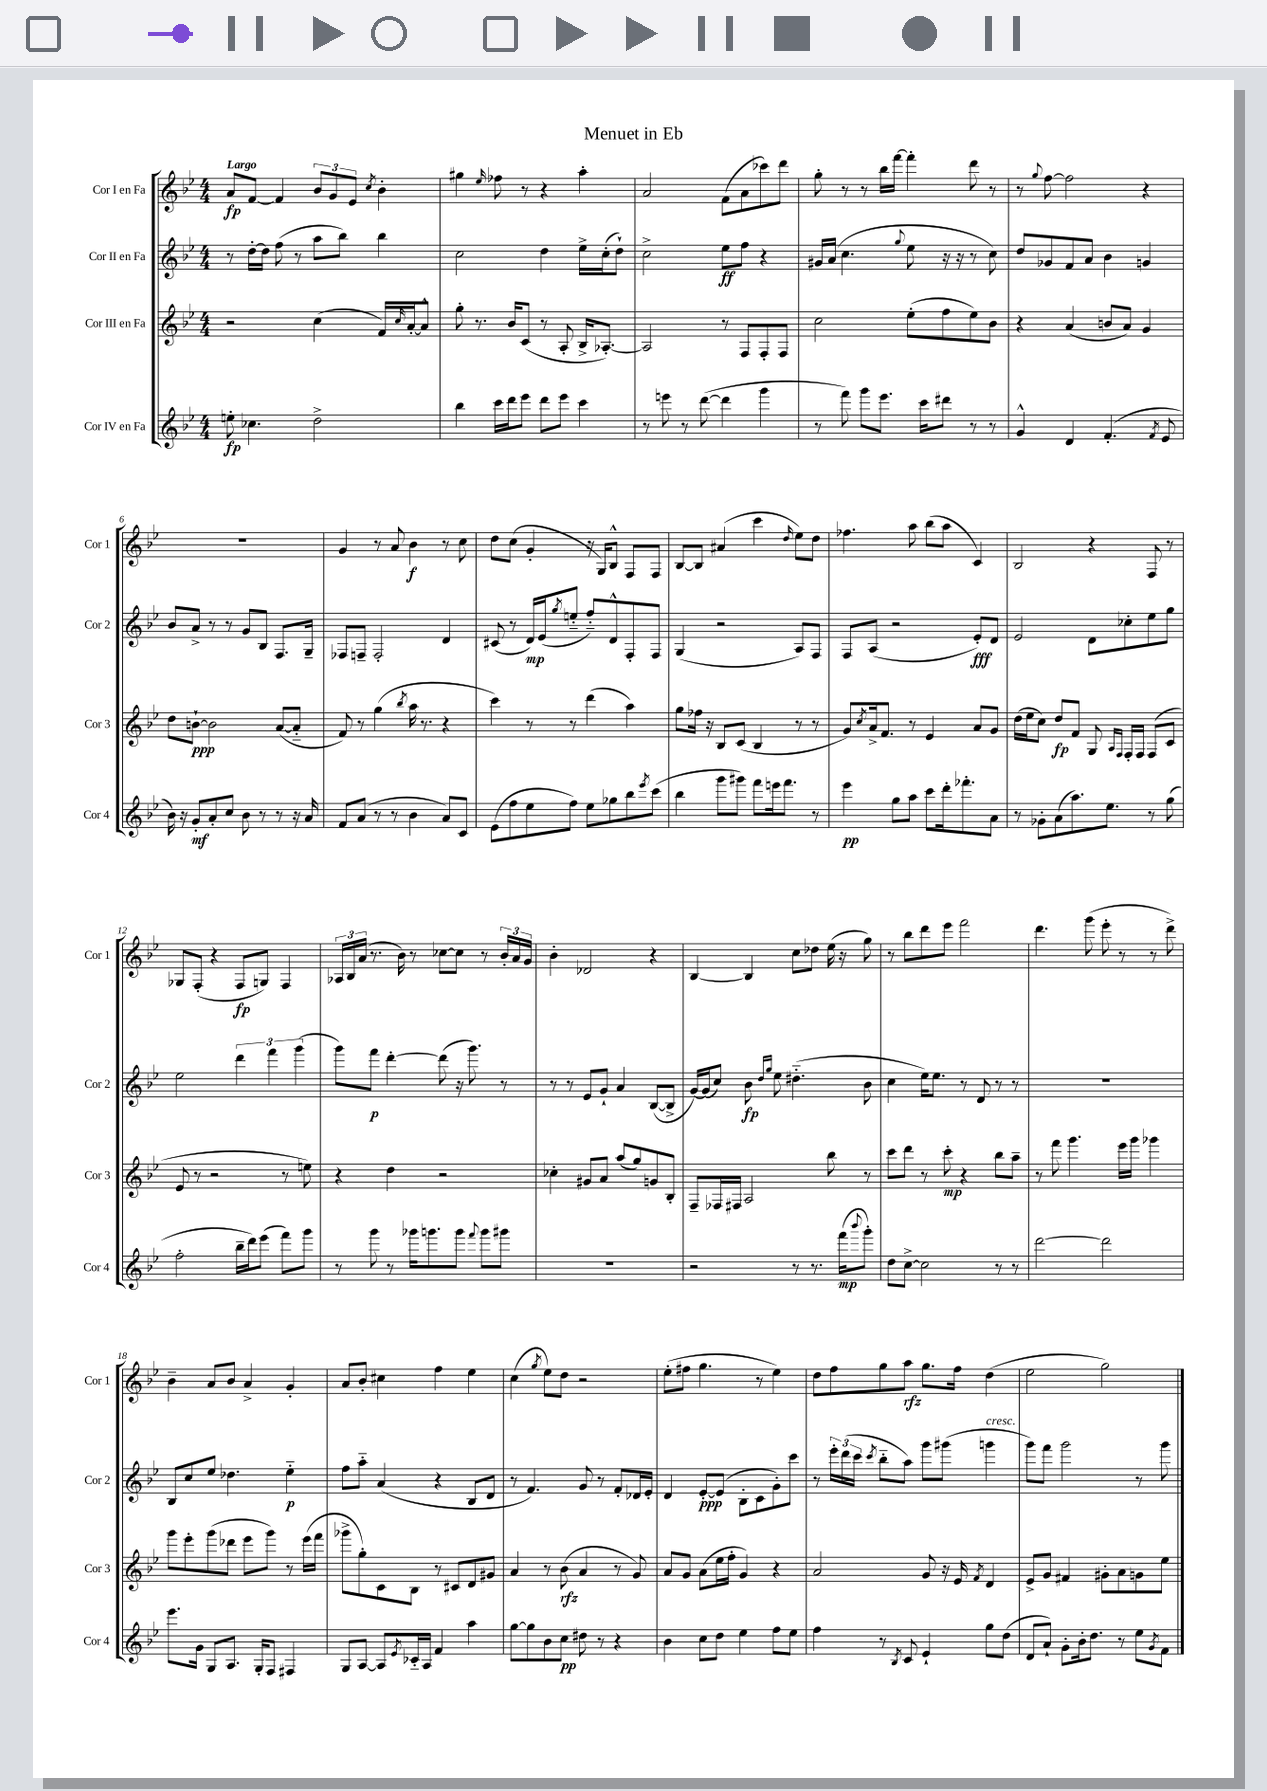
\header { title = "Menuet in Eb" }
<<
\new StaffGroup <<
\new Staff = "s0" \with { instrumentName = "Cor I en Fa" shortInstrumentName = "Cor 1" } {
    \clef treble \key bes \major \numericTimeSignature \time 4/4 \tempo "Largo"
    a'8\fp f'8~ f'4 \tuplet 3/2 { bes'8 g'8 ees'8 } \acciaccatura { c''8 } bes'4-. |
    gis''4 \grace { ees''16 } fes''8 r8 r4 a''4-. |
    a'2 f'8( a'8 ces'''8) d'''8 |
    g''8-. r8 r8 bes''16 f'''16~ f'''4-. d'''8 r8 |
    r8 \appoggiatura { g''8 } f''8~ f''2 r4 |
    R1 |
    g'4 r8 a'8 bes'4\f r8 c''8 |
    d''8 c''8( g'4-. r16 g16) bes8-^ f8 f8 |
    bes8~ bes8 ais'4( c'''4 \grace { d''16 } ees''8) d''8 |
    fes''4. a''8 bes''8( a''8 c'4) |
    bes2 r4 f8 r8 |
    ges8 f8-.( r4 f8\fp g8) f4 |
    \tuplet 3/2 { aes16 bes16 a'16( } r8. bes'16) r8 ces''8~ ces''8 r8 \tuplet 3/2 { bes'16-. a'16 g'16 } |
    bes'4-. des'2 r4 |
    bes4~ bes4 c''8 des''8 ees''16( r16 g''8) |
    r8 bes''8 d'''8 ees'''8 f'''2 |
    d'''4. g'''8( ees'''8-. r8 r8 d'''8->) |
    bes'4-- a'8 bes'8 a'4-> g'4-. |
    a'8 bes'8-. cis''4 f''4 ees''4 |
    c''4( \acciaccatura { g''8 } ees''8) d''8 r2 |
    ees''8-.( fis''8 g''4. r8 ees''4) |
    d''8 f''8 g''8 a''8\rfz g''8. f''16 d''4( |
    ees''2 g''2) \bar "|." |
}
\new Staff = "s1" \with { instrumentName = "Cor II en Fa" shortInstrumentName = "Cor 2" } {
    \clef treble \key bes \major \numericTimeSignature \time 4/4
    r8 d''16~-. d''16 f''8( r8 a''8 bes''8) bes''4 |
    c''2 d''4 ees''16-> c''16-.( d''8-!) |
    c''2-> ees''8\ff f''8 r4 |
    gis'16 a'16( c''4. \appoggiatura { g''8 } ees''8 r16 r16 r8 c''8) |
    d''8 ges'8 f'8 a'8 bes'4 g'4 |
    bes'8 a'8-> r8 r8 g'8 bes8 f8. g16-- |
    fes8 f8-- f2-. d'4 |
    cis'8( r8 d'16\mp) ees'16( \acciaccatura { g''8 } e''8-_ f''8-_) d'8-^ f8-. f8 |
    g4( r2 a8) f8 |
    f8 a8( r2 ees'8-.\fff) d'8 |
    ees'2 d'8 ces''8-. ees''8 g''8 |
    ees''2 \tuplet 3/2 { d'''4 f'''4 g'''4( } |
    g'''8) f'''8\p d'''4~-. d'''8( r16 g'''8.) r8 |
    r8 r8 ees'8 g'8-! a'4 bes8~( bes8-> |
    g'16~) g'16( c''8) bes'8\fp \grace { d''16 g''16 } ees''8 dis''4.-_( bes'8 |
    c''4 ees''16) ees''8. r8 d'8 r8 r8 |
    R1 |
    bes8 c''8 ees''8 des''4. ees''4-_\p |
    f''8 a''8-_ a'4( r4 bes8 d'8 |
    r8 f'4.) g'8 r8 f'8-. des'16 ees'16-. |
    d'4 ees'8~-.\ppp ees'8( bes8-. c'8 g'8-.) c'''8 |
    r8 \tuplet 3/2 { ees'''16-. d'''16( c'''16 } \acciaccatura { c'''8 } bes''8-_ a''8) g'''8 gis'''8( g'''4^\markup { \italic "cresc." } |
    g'''8) f'''8 g'''2 r8 g'''8 \bar "|." |
}
\new Staff = "s2" \with { instrumentName = "Cor III en Fa" shortInstrumentName = "Cor 3" } {
    \clef treble \key bes \major \numericTimeSignature \time 4/4
    r2 c''4( f'16) \grace { c''16 } a'16~-. a'8-^ |
    g''8-. r8. bes'16 c'8( r8 a8-. bes16-> aes8.~-.) |
    aes2 r8 f8 f8-. f8 |
    c''2 ees''8-.( f''8 ees''8) bes'8 |
    r4 a'4( b'8 a'8) g'4 |
    d''8 b'8~-!\ppp b'2 a'8~( a'8-_ |
    f'8) r8 g''4( \acciaccatura { bes''8 } a''16 r8. r4 |
    c'''4) r8 r8 d'''4( a''4) |
    g''8 fes''16 r16 bes8 c'8( bes4 r8 r8 |
    g'8) \acciaccatura { c''8 } a'16-> f'8. r8 ees'4 a'8 g'8 |
    d''16( ees''16 c''8) d''8\fp f'8 g8 \grace { a16 f16 } f16-. f16 f8( c'8 |
    ees'8 r8 r2 r8 e''8) |
    r4 d''4 r2 |
    ces''4-. gis'8 a'8 a''8( g''8) g'8 bes8-. |
    f8-- fes16 fis16 a2 bes''8 r8 |
    c'''8 d'''8 r8 c'''8-.\mp r4 bes''8 a''8-- |
    r8 f'''8 g'''4. ees'''16 g'''16 ges'''4 |
    g'''8 ees'''8-. g'''8( des'''8 ees'''8 g'''8) r8 ees'''16( f'''16 |
    ges'''8-> g''8-.) c'8 bes8 r8 cis'8 d'8 gis'8 |
    a'4 r8 bes'8\rfz( a'4 r8 g'8) |
    a'8 g'8 a'8( ees''16 f''16-. g'4) r4 |
    a'2 g'8 r16 ees'16 \acciaccatura { f'8 } d'4 |
    ees'8-> g'8 fis'4 gis'8-. a'8 g'8 ees''8 \bar "|." |
}
\new Staff = "s3" \with { instrumentName = "Cor IV en Fa" shortInstrumentName = "Cor 4" } {
    \clef treble \key bes \major \numericTimeSignature \time 4/4
    e''8-.\fp ces''4. d''2-> |
    bes''4 c'''16 d'''16 ees'''8 d'''8 ees'''8 c'''4 |
    r8 e'''8 r8 d'''8~( d'''4 g'''4 |
    r8 f'''8) g'''8 ees'''8. c'''16 dis'''8 r8 r8 |
    g'4-^ d'4 f'4.-.( \acciaccatura { f'8 } ees'8 |
    bes'16) r16 g'8-.\mf a'8-. c''8 bes'8 r8 r8 r16 a'16 |
    f'8 a'8( r8 r8 bes'4 a'8) c'8 |
    ees'8( f''8 ees''8 f''8) ees''8 ges''8 bes''8 \acciaccatura { ees'''8 } c'''8( |
    bes''4 g'''8 gis'''8) f'''8 e'''16 f'''8. r8 |
    ees'''4\pp g''8 a''8 c'''8 d'''16-. fes'''8.-. a'8 |
    r8 ges'8-. a'8( a''8.) ees''8. r8 g''8( |
    f''2-. bes''16-- d'''16) ees'''8( f'''8) g'''8 |
    r8 g'''8 r8 ges'''16 g'''8. g'''8 \appoggiatura { f'''8 } g'''8 gis'''8 |
    R1 |
    r2 r8 r8. f'''16\mp( \appoggiatura { bes'''8 } g'''8-.) |
    d''8 c''8~-> c''2 r8 r8 |
    d'''2~ d'''2 |
    ees'''8. g'16 g8 a8. g16-. f8 fis4 |
    g8 a8~ a8 \acciaccatura { ees'8 } ces'16-_ a16 f'4 a''4 |
    g''8~ g''8 bes'8 c''8\pp dis''8 r8 r4 |
    bes'4 c''8 d''8 ees''4 f''8 ees''8 |
    f''4 r8 \acciaccatura { bes8 } c'8 ees'4-! g''8 d''8( |
    d'8 a'8-!) g'8-. bes'16-. d''8. r8 ees''8 \acciaccatura { g'8 } f'8 \bar "|." |
}
>>
>>
